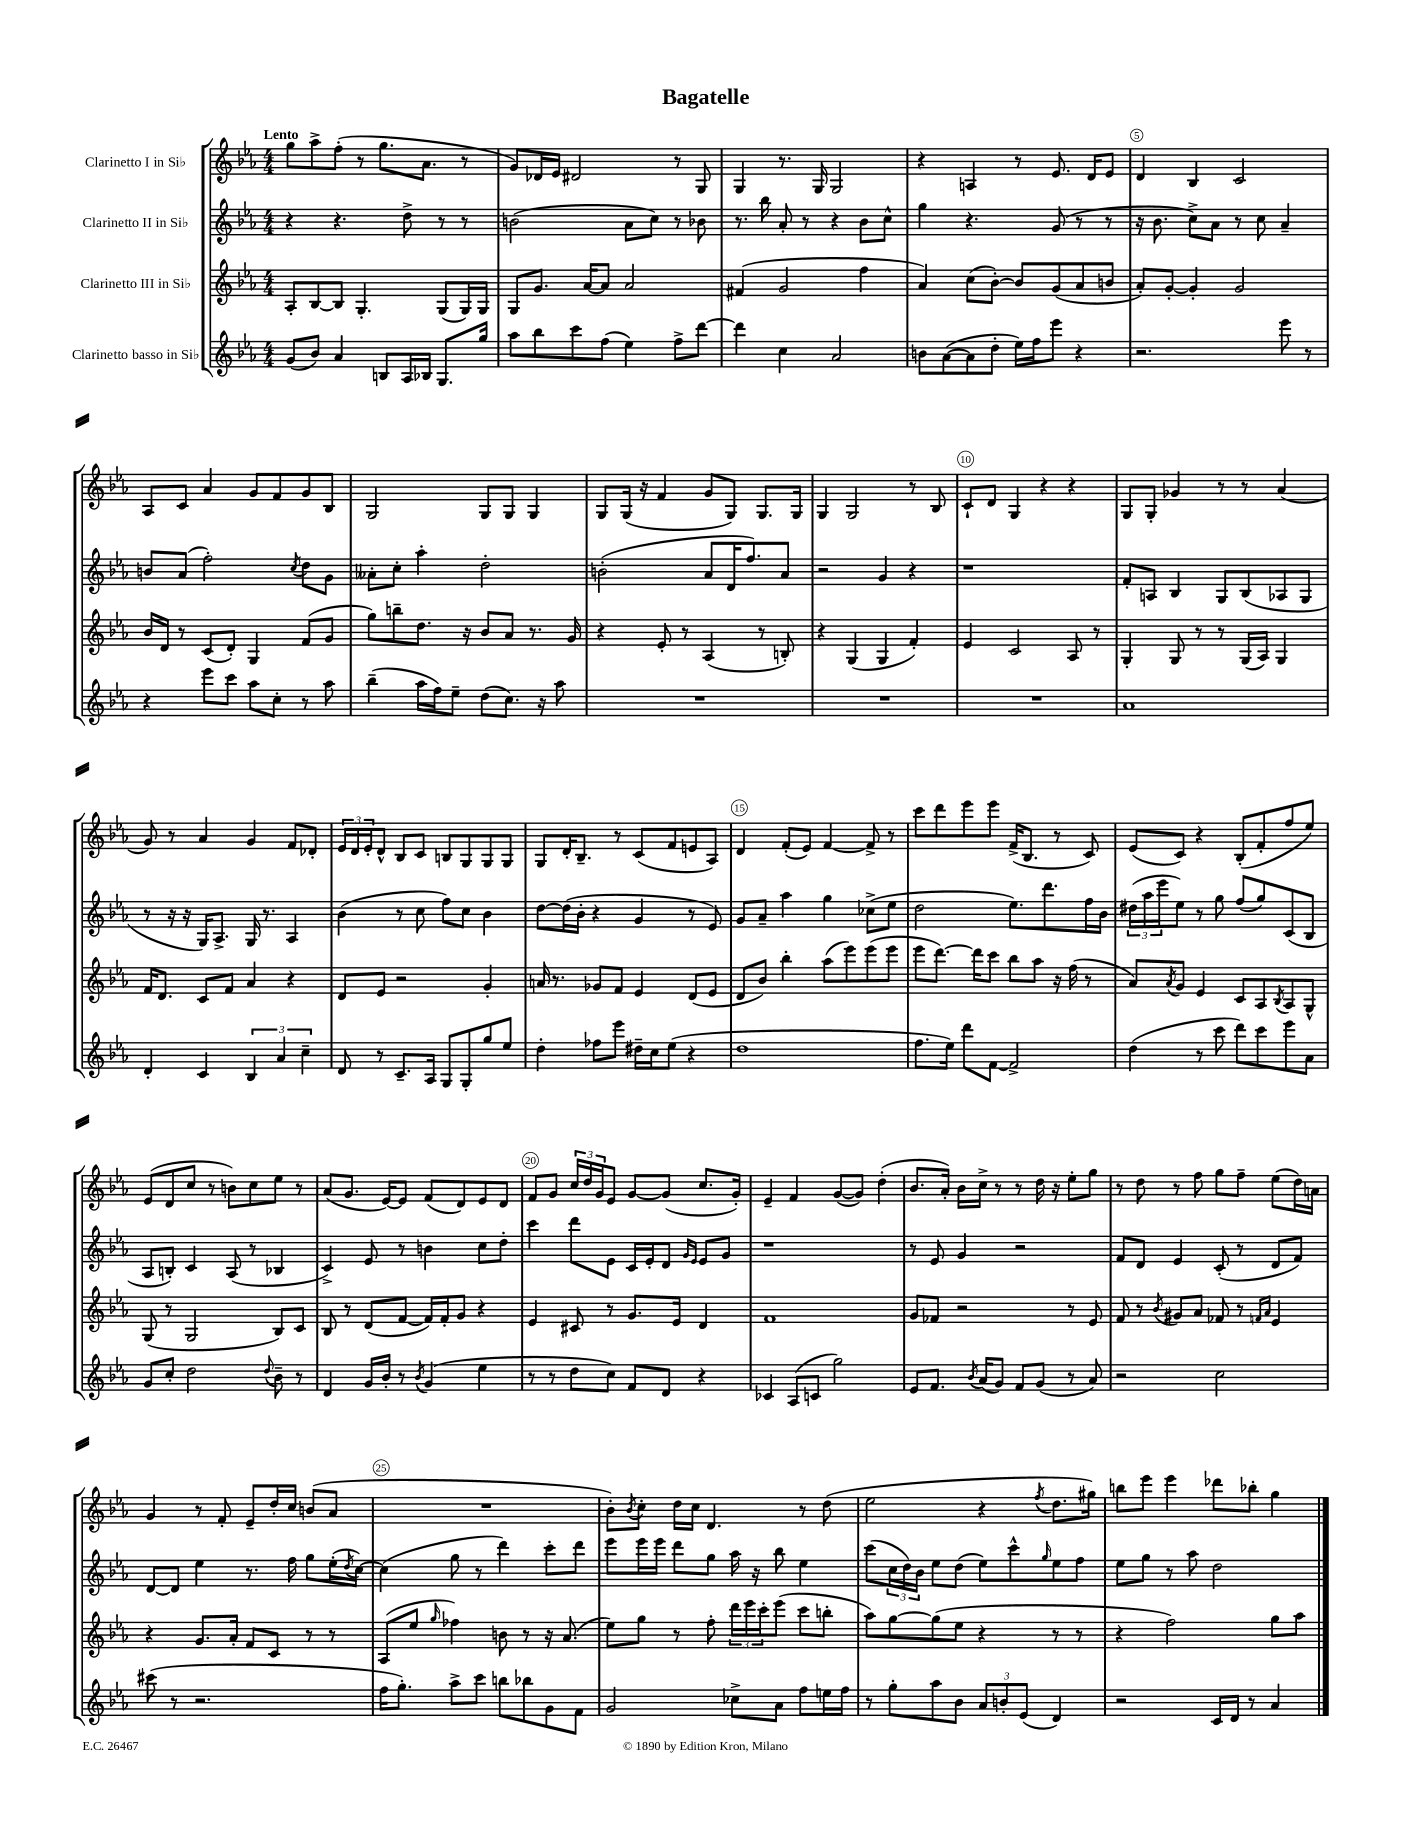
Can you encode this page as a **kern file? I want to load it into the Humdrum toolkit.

**kern	**kern	**kern	**kern
*part4	*part3	*part2	*part1
*staff4	*staff3	*staff2	*staff1
*I"Clarinetto basso in Si♭	*I"Clarinetto III in Si♭	*I"Clarinetto II in Si♭	*I"Clarinetto I in Si♭
*clefG2	*clefG2	*clefG2	*clefG2
*k[b-e-a-]	*k[b-e-a-]	*k[b-e-a-]	*k[b-e-a-]
*M4/4	*M4/4	*M4/4	*M4/4
=1	=1	=1	=1
!	!	!	!LO:TX:a:B:t=Lento
(8g/L	8A-'/L	4r	8gg\L
8b-/J)	[8B-/	.	8aa-^\
4a-/	8B-/J]	4.r	(8ff'\J
.	4.G'/	.	8r
8Bn/L	.	.	8.gg\L
16A-/L	.	8dd^\	.
16B-X/JJ	.	.	8.a-\J
8.G/L	(8G/L	8r	.
.	16G/L)	8r	8r
16gg/Jk	16G/JJ	.	.
=2	=2	=2	=2
8aa-\L	8G/L	(2bn\	8g/L)
8bb-\	8.g/J	.	16d-X/L
.	.	.	16e-/JJ
8ccc\	.	.	2d#X/
.	[16a-/KL	.	.
(8ff\J	8a-/J]	.	.
4ee-\)	2a-/	8a-\L	.
.	.	8cc\J)	.
8ff^\L	.	8r	8r
[8ddd\J	.	8b-X\	8G/
=3	=3	=3	=3
4ddd\]	(4f#X/	8.r	4G/
.	.	16bb-\	.
4cc\	2g/	8a-'/	8.r
.	.	8r	.
.	.	.	16G/
2a-/	.	4r	2G/
.	4ff\	8b-\L	.
.	.	8cc^^\J	.
=4	=4	=4	=4
8bn\L	4a-/)	4gg\	4r
([8a-\	.	.	.
8a-\]	(8cc\L	4.r	4An/
8dd'\J	[8b-'\J)	.	.
16ee-\LL)	8b-/L]	.	8r
16ff\J	.	.	.
8eee-\J	(8g/	(8g/	8.e-/
4r	8a-/	8r	.
.	.	.	16d/KL
.	8bn/J	8r	8e-/J
=5	=5	=5	=5
2.r	8a-'/L)	16r	4d/
.	.	8.b-\	.
.	[8g'/J	.	.
.	4g'/]	8cc^\L)	4B-/
.	.	8a-\J	.
.	2g/	8r	2c/
.	.	8cc\	.
8eee-\	.	4a-~/	.
8r	.	.	.
!!LO:LB:g=z
=6	=6	=6	=6
4r	16b-/LL	8bn/L	8A-/L
.	16d/JJ	.	.
.	8r	(8a-/J	8c/J
8eee-\L	(8c/L	2ff'\)	4a-/
8ccc\J	8d'/J)	.	.
8aa-\L	4G/	.	8g/L
8cc'\J	.	.	8f/
.	.	8qcc/	.
8r	(8f/L	8dd\L	8g/
8aa-\	8g/J	8g\J	8B-/J
=7	=7	=7	=7
(4bb-~\	8gg\L)	8a--X'\L	2G/
.	8bbn~\	8cc'\J	.
16aa-\LL	8.dd\J	4aa-'\	.
16ff\J)	.	.	.
8ee-~\J	.	.	.
.	16r	.	.
(8dd\L	8b-/L	2dd'\	8G/L
8.cc\J)	8a-/J	.	8G/J
.	8.r	.	4G/
16r	.	.	.
8aa-\	.	.	.
.	16g/	.	.
=8	=8	=8	=8
1r	4r	(2bn'\	8G/L
.	.	.	(16G/Jk
.	.	.	16r
.	8e-'/	.	4f/
.	8r	.	.
.	(4A-/	8a-/L	8g/L
.	.	16d/K	8G/J)
.	.	8.ff/)	.
.	8r	.	8.G/L
.	8Bn'/)	8a-/J	.
.	.	.	16G/Jk
=9	=9	=9	=9
1r	4r	2r	4G/
.	(4G/	.	2G/
.	4G/	4g/	.
.	4f'/)	4r	8r
.	.	.	8B-/
=10	=10	=10	=10
1r	4e-/	1r	8c`/L
.	.	.	8d/J
.	2c/	.	4G/
.	.	.	4r
.	8A-/	.	4r
.	8r	.	.
=11	=11	=11	=11
1a-	4G'/	8f'/L	8G/L
.	.	8An/J	8G'/J
.	8G/	4B-/	4g-X/
.	8r	.	.
.	8r	8G/L	8r
.	(16G/LL	(8B-/	8r
.	16A-/JJ)	.	.
.	4G/	8A-X/	(4a-/
.	.	8G/J	.
!!LO:LB:g=z
=12	=12	=12	=12
4d'/	16f/KL	8r	8g/)
.	8.d/J	.	.
.	.	16r	8r
.	.	16r	.
4c/	8c/L	16G/KL)	4a-/
.	.	8.A-^/J	.
.	8f/J	.	.
6B-/	4a-/	16G/	4g/
.	.	8.r	.
6a-/	.	.	.
.	4r	4A-/	8f/L
6cc~\	.	.	.
.	.	.	8d-X'/J
=13	=13	=13	=13
8d/	8d/L	(4b-\	24e-/LL
.	.	.	24d/
.	.	.	24e-'/J
8r	8e-/J	.	8d^^/J
8.c~/L	2r	8r	8B-/L
.	.	8cc\	8c/J
16A-/Jk	.	.	.
8G/L	.	8ff\L)	8Bn/L
8G'/	.	8cc\J	8G/
8gg/	4g'/	4b-\	8G/
8ee-/J	.	.	8G/J
=14	=14	=14	=14
4dd'\	16an/	[8dd\L	8G/L
.	8.r	.	.
.	.	(16dd\L]	16d'/K
.	.	16b-'\JJ	8.B-~/J
8ff-X\L	8g-X/L	4r	.
8eee-\J	8f/J	.	8r
16dd#X~\LL	4e-/	4g/	(8c/L
16cc\J	.	.	.
(8ee-\J	.	.	8f/
4r	(8d/L	8r	8en/
.	8e-/J	8e-/)	8A-/J)
=15	=15	=15	=15
1dd	8d/L	8g/L	4d/
.	8b-/J)	8a-~/J	.
.	4bb-'\	4aa-\	(8f'/L
.	.	.	8e-/J)
.	(8aa-\L	4gg\	[4f/
.	8eee-\)	.	.
.	(8eee-\	(8cc-X^\L	8f^/]
.	8eee-\J	8ee-\J	8r
=16	=16	=16	=16
8.ff\L	8eee-\L	2dd\	8ccc\L
.	[8.ddd\J)	.	8ddd\
16ee-\Jk)	.	.	.
8ddd\L	.	.	8eee-\
.	16ddd\KL]	.	.
[8f\J	8ccc\J	.	8eee-\J
2f^/]	8bb-\L	8.ee-\L)	(16f^/KL
.	.	.	8.B-/J
.	8aa-\J	.	.
.	.	8.ddd\	.
.	16r	.	8r
.	(16ff\	.	.
.	8r	16ff\L	8c/)
.	.	16b-\JJ	.
=17	=17	=17	=17
(4dd\	8a-/L)	(24dd#X\LL	(8e-/L
.	.	24aa-\	.
.	.	24eee-\J	.
.	8qa-/	.	.
.	8g/J	8ee-\J)	8c/J)
8r	4e-/	8r	4r
8ccc\	.	8gg\	.
8ddd\L)	8c/L	(8ff/L	(8B-'/L
8ccc\	8A-/	8gg/)	8f'/
.	8qB-/	.	.
8eee-\	8A-/	(8c/	8ff/
8a-\J	8G^^/J	8B-/J	8ee-/J)
!!LO:LB:g=z
=18	=18	=18	=18
8g/L	(8G/	8A-/L	(8e-/L
8cc'/J	8r	8Bn'/J)	8d/
2dd\	2G/	4c/	8cc/J
.	.	.	8r
.	.	(8A-/	8bn\L)
.	.	8r	8cc\
8qqdd/	.	.	.
8b-~\	8B-/L)	4B-X/	8ee-\J
8r	8c/J	.	8r
=19	=19	=19	=19
4d/	8B-/	4c^/)	(8a-/L
.	8r	.	8.g/J
16g/LL	(8d/L	8e-/	.
16b-'/JJ	.	.	[16e-/KL)
8r	[8f/J	8r	8e-/J]
8qb-/	.	.	.
(4g/	16f/LL])	4bn\	(8f/L
.	16f'/J	.	.
.	8g/J	.	8d/)
4ee-\	4r	8cc\L	8e-/
.	.	8dd'\J	8d/J
=20	=20	=20	=20
8r	4e-/	4ccc\	8f/L
8r	.	.	8g/J
8dd\L	8c#X/	8ddd\L	24cc/LL
.	.	.	24dd/
.	.	.	24g/J
8cc\J)	8r	8e-\J	8e-/J
8f/L	8.g/L	16c/LL	[8g/L
.	.	16e-'/J	.
8d/J	.	8d/J	(8g/J]
.	16e-/Jk	.	.
.	.	16qqg/LL	.
.	.	16qqe-/JJ	.
4r	4d/	8e-/L	8.cc/L
.	.	8g/J	.
.	.	.	16g'/Jk)
=21	=21	=21	=21
4c-X/	1f	1r	4e-~/
(8A-/L	.	.	4f/
8cn/J	.	.	.
2gg\)	.	.	([8g/L
.	.	.	8g/J])
.	.	.	(4dd'\
=22	=22	=22	=22
8e-/L	8g/L	8r	8.b-/L
8.f/J	8f-X/J	8e-/	.
.	.	.	16a-'/Jk)
.	2r	4g/	16b-\LL
8qb-/	.	.	.
(16a-/KL	.	.	16cc^\JJ
8g/J)	.	.	8r
8f/L	.	2r	8r
(8g/J	.	.	16dd\
.	.	.	16r
8r	8r	.	8ee-'\L
8a-/)	8e-/	.	8gg\J
=23	=23	=23	=23
2r	8f/	8f/L	8r
.	8r	8d/J	8dd\
.	8qb-/	.	.
.	8g#X/L	4e-/	8r
.	8a-/J	.	8ff\
2cc\	8f-X/	(8c'/	8gg\L
.	8r	8r	8ff~\J
.	16qqfn/LL	.	.
.	16qqa-/JJ	.	.
.	4e-/	8d/L	(8ee-\L
.	.	8f/J)	16dd\L)
.	.	.	16an\JJ
!!LO:LB:g=z
=24	=24	=24	=24
(8ccc#X\	4r	[8d/L	4g/
8r	.	8d/J]	.
2.r	8.g/L	4ee-\	8r
.	.	.	8f'/
.	16a-'/Jk	.	.
.	8f/L	8.r	8e-~/L
.	8c/J	.	16dd'/L
.	.	16ff\	16cc/JJ
.	8r	8gg\L	(8bn/L
.	8r	(16ee-'\L	8a-/J
.	.	8qdd/	.
.	.	[16cc\JJ)	.
=25	=25	=25	=25
16ff\KL	(8A-/L	(4cc\]	1r
8.gg'\J)	.	.	.
.	8ee-/J	.	.
.	16qqgg/	.	.
8aa-^\L	4ff-X\)	8gg\	.
8ccc\J	.	8r	.
8bbn\L	8bn\	4ddd\)	.
8bb-X\	8r	.	.
8g\	16r	8ccc'\L	.
.	(8.a-/	.	.
8f\J	.	8ddd\J	.
=26	=26	=26	=26
2g/	8ee-\L)	8eee-\L	8b-'\L)
.	.	.	8qb-/
.	8gg\J	16eee-\L	8cc'\J
.	.	16eee-\JJ	.
.	8r	8ddd\L	16dd\LL
.	.	.	16cc\JJ
.	8ff'\	8gg\J	4.d/
8cc-X^\L	24ddd\LL	16aa-\	.
.	24eee-\	.	.
.	.	16r	.
.	24ccc'\J	.	.
8a-\J	(8eee-\J	8bb-\	.
8ff\L	8ccc\L	4ee-\	8r
16een\L	8bbn'\J	.	(8dd\
16ff\JJ	.	.	.
=27	=27	=27	=27
8r	8aa-\L)	(8ccc\L	2ee-\
8gg'\L	[8gg\	24cc\L	.
.	.	24dd\)	.
.	.	24b-\JJ	.
8aa-\	(8gg\]	8ee-\L	.
8b-\J	8ee-\J	(8dd\J	.
12a-/L	4r	8ee-\L)	4r
12bn'/	.	.	.
.	.	8ccc^^\	.
(12e-/J	.	.	.
.	.	16qqgg/	8qff/
4d/)	8r	8ee-\	8.dd\L
.	8r	8ff\J	.
.	.	.	16gg#X\Jk)
=28	=28	=28	=28
2r	4r	8ee-\L	8bbn\L
.	.	8gg\J	8eee-\J
.	2ff\)	8r	4eee-\
.	.	8aa-\	.
16c/LL	.	2dd\	8ddd-X\L
16d/JJ	.	.	.
8r	.	.	8bb-X'\J
4a-/	8gg\L	.	4gg\
.	8aa-\J	.	.
==	==	==	==
*-	*-	*-	*-
